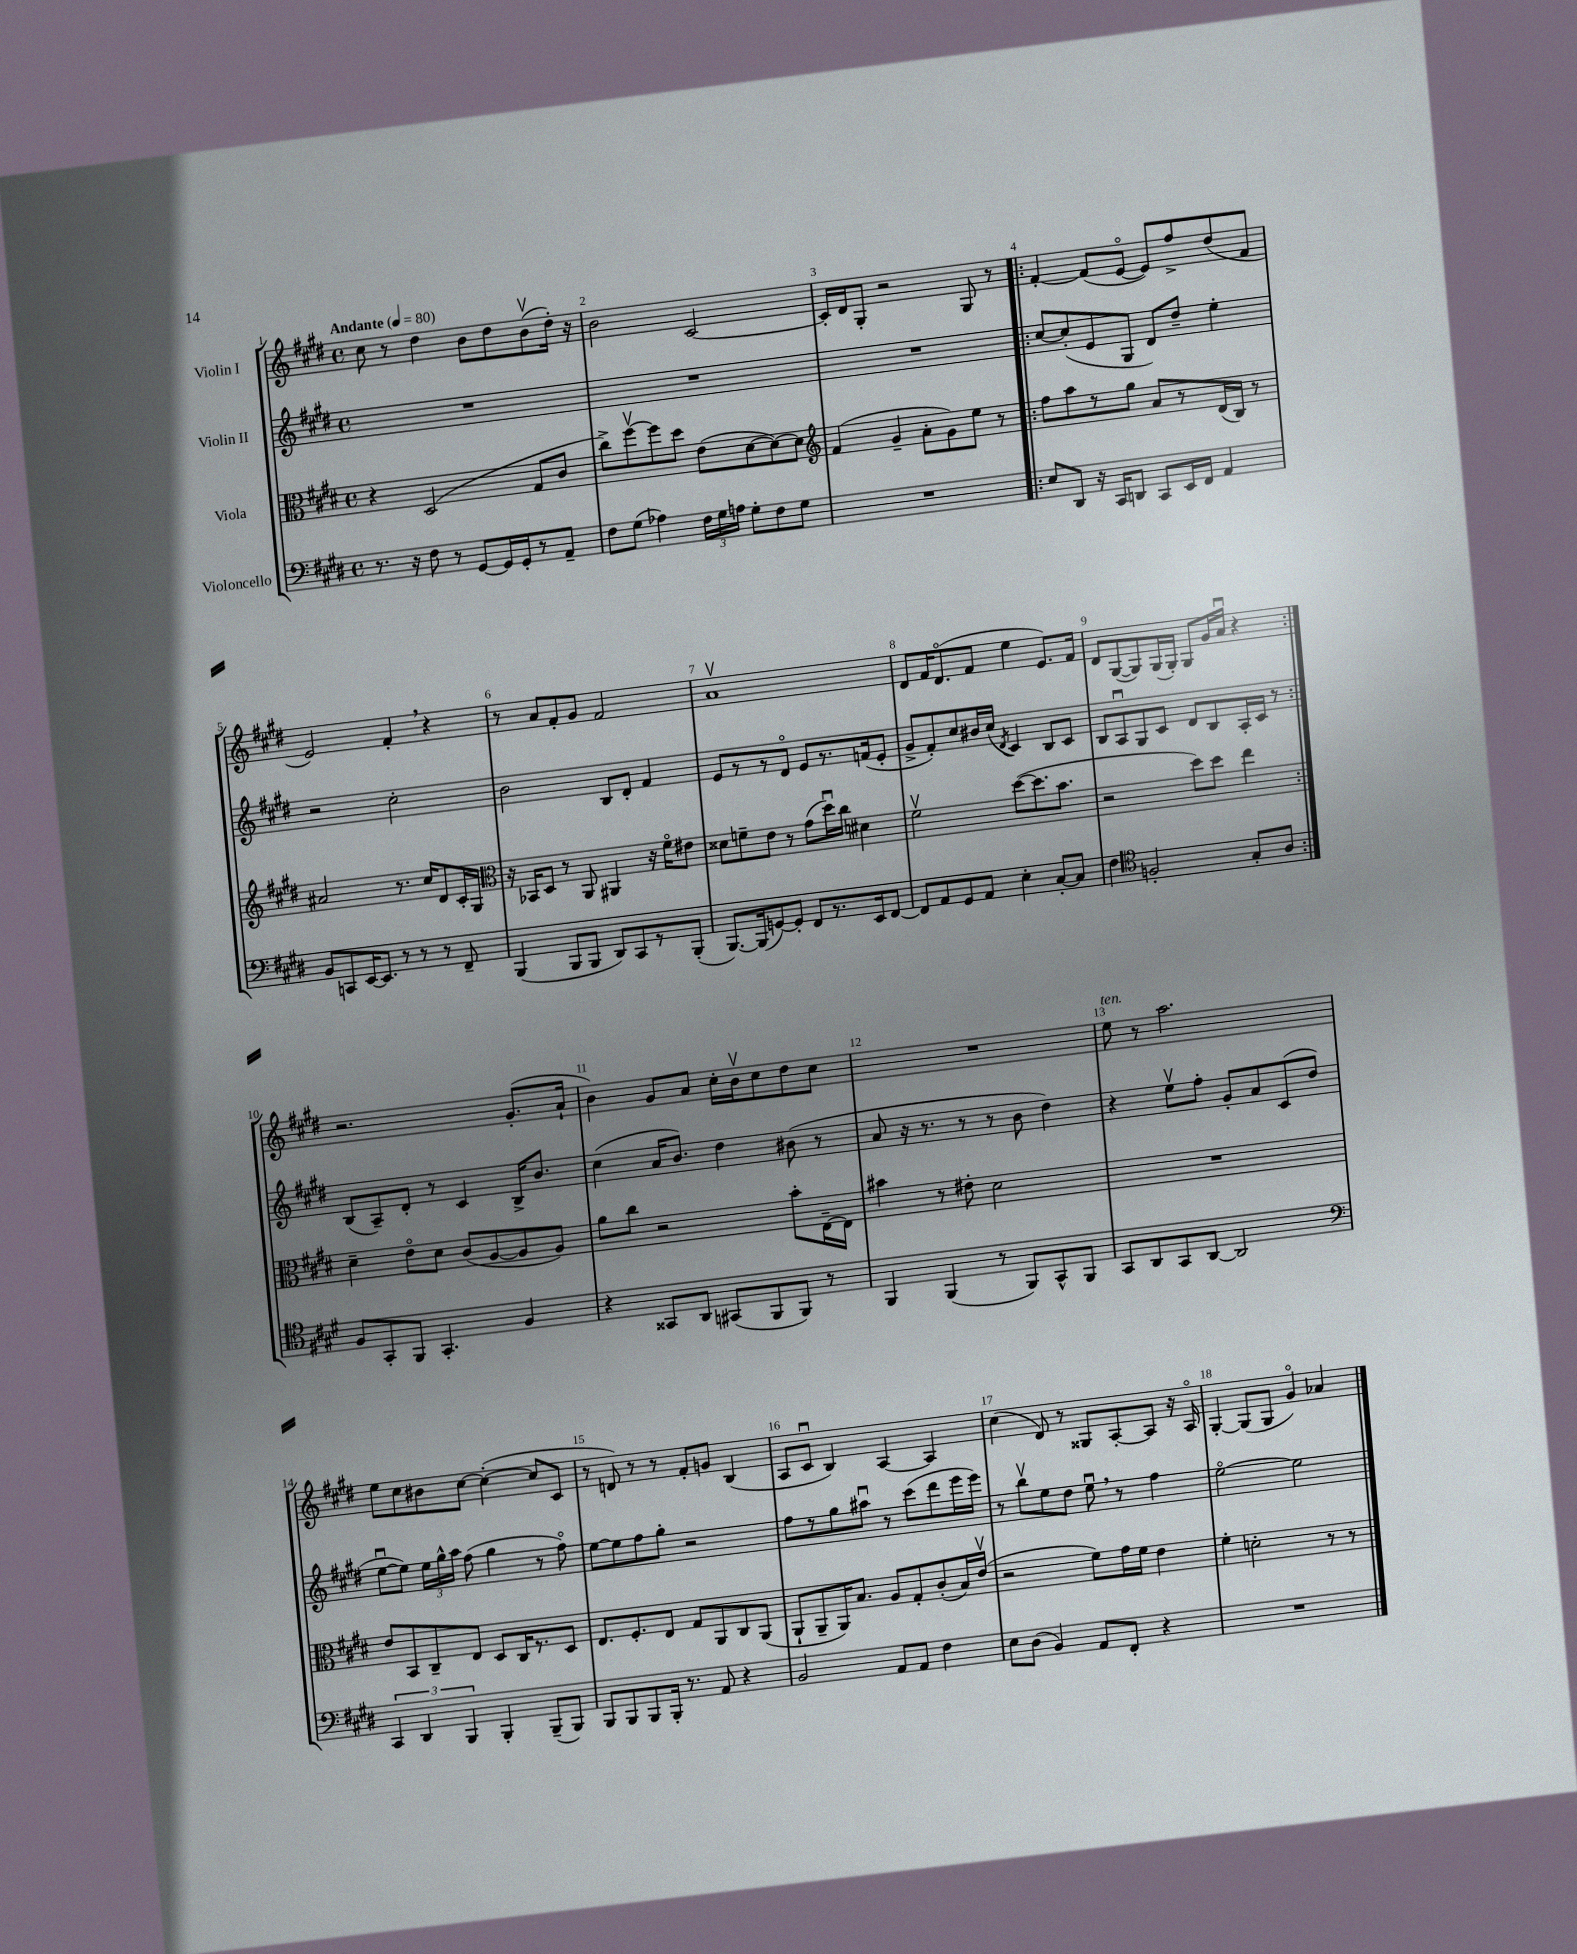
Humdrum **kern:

**kern	**kern	**kern	**kern
*staff4	*staff3	*staff2	*staff1
*clefF4	*clefC3	*clefG2	*clefG2
*k[f#c#g#d#]	*k[f#c#g#d#]	*k[f#c#g#d#]	*k[f#c#g#d#]
*M4/4	*M4/4	*M4/4	*M4/4
*met(c)	*met(c)	*met(c)	*met(c)
*MM80	*MM80	*MM80	*MM80
8.r	4r	1r	8cc#
.	.	.	8r
16r	.	.	.
8F#	(2D#	.	4dd#
8r	.	.	.
[8GG#	.	.	8b
16GG#]	.	.	8dd#
16GG#'	.	.	.
8r	8G#	.	(8bv
8AA~	8c#	.	16dd#')
.	.	.	16r
=	=	=	=
8F#	8cc#^)	1r	2b
(8G#	[8ff#v	.	.
4A-)	8ff#]	.	.
.	8dd#	.	.
24F#	(8e	.	[2c#
24G#	.	.	.
24A	.	.	.
8G#'	[8d#	.	.
8F#	8d#_)	.	.
8G#	8d#]	.	.
=	=	=	=
*	*clefG2	*	*
1r	(4f#	1r	16c#']
.	.	.	16d#
.	.	.	8G#'
.	4g#~	.	2r
.	8a'	.	.
.	8g#)	.	.
.	8ee	.	8G#
.	8r	.	8r
=!|:	=!|:	=!|:	=!|:
8E	8ff#	[8cc#	[4f#'
8DD#	8aa	(8cc#']	.
16r	8r	8e	(8f#]
16CC#	.	.	.
8DD	8gg#	8G#	[8eo
8CC#	8a	8d#)	8e])
16EE	8r	8dd#~	8ff#^
16FF#	.	.	.
4AA	(16d#	4ee'	(8dd#
.	16B)	.	.
.	8r	.	8f#
=	=	=	=
8BB	2a#	2r	2e)
8CC	.	.	.
[16EE	.	.	.
8.EE]	.	.	.
8r	8.r	2cc#'	4f#'
8r	.	.	.
.	16cc#	.	.
8r	8d#	.	4r
8FF#~	16c#'	.	.
.	16G#	.	.
=	=	=	=
*	*clefC3	*	*
(4BBB	16r	2b	8r
.	16BB-	.	.
.	8D#	.	8a
8BBB	8r	.	8f#'
8BBB	8AA	.	8g#
8DD#)	4AA#	8B	2f#
8CC#	.	8d#'	.
8r	16r	4f#	.
.	16f#o	.	.
(8BBB'	8e#	.	.
=	=	=	=
[8.BBB)	8d##	8e	1av
.	8f~	8r	.
(16BBB]	.	.	.
[8GG)	8e	8r	.
8GG']	8r	8d#o	.
8FF#	(8g#	8e	.
8.r	16dd#u)	8.r	.
.	16cc#	.	.
.	4d#	.	.
16EE	.	(16f	.
[8FF#	.	8e'	.
=	=	=	=
8FF#]	2f#v	8g#^	8d#
8AA	.	8f#')	16f#
.	.	.	(8.d#o
8GG#	.	8cc#	.
8AA	.	16b#	8f#
.	.	(16cc#	.
.	.	8qd#	.
4E'	([8dd#	4c#)	4ee
.	8.dd#]	.	.
[8C#'	.	8B	8.e)
.	8.b	.	.
8C#]	.	8c#	.
.	.	.	16f#
=	=	=	=
4F#	2r	8B	8d#
.	.	8Au	([8G#
*clefC4	*	*	*
2F'	.	8G#	8G#])
.	.	8c#	(16G#
.	.	.	16G#')
.	8dd#)	8d#	8G#
.	8dd#	8B	16g#
.	.	.	16au
8G#'	4ee	16A'	4r
.	.	16c#	.
8A	.	8r	.
=:|!	=:|!	=:|!	=:|!
8F#	4d#~	(8B	2.r
8GG#'	.	8A~)	.
8FF#	8eo	8d#'	.
4.GG#'	8d#	8r	.
.	(8c#	4c#	.
.	[8A	.	.
4F#	8A]	16B^	(8.g#'
.	.	8.b	.
.	8A)	.	.
.	.	.	16a`
=	=	=	=
4r	8a	(4cc#	4b)
.	8cc#	.	.
8GG##	2r	16a	8g#
.	.	8.b)	.
8AA	.	.	8a
(8GG#	.	4dd#	16cc#'
.	.	.	16bv
8FF#	.	.	8cc#
8FF#)	8b'	(8b#	8dd#
8r	[16E~	8r	8cc#
.	16E]	.	.
=	=	=	=
4FF#	4b#	8a	1r
.	.	16r	.
.	.	8.r	.
(4FF#	8r	.	.
.	8e#'	8r	.
8r	2d#	8r	.
8FF#)	.	8b	.
8GG#^^	.	4dd#)	.
8FF#	.	.	.
=	=	=	=
8GG#	1r	4r	8ee
8AA	.	.	8r
8GG#	.	8eev	2.aa
[8AA	.	8ff#'	.
2AA]	.	8g#'	.
.	.	8a	.
.	.	(8c#	.
.	.	8dd#	.
=	=	=	=
*clefF4	*	*	*
6CC#	8e	[8eeu	8ee
.	8BB	8ee])	8cc#
6DD#	.	.	.
.	8C#~	24ee	8b#
.	.	24gg#^^	.
6BBB	.	24aa	.
.	8E	(8ff#	[8cc#
4BBB'	8D#	4gg#	(4cc#'_
.	16C#	.	.
.	8.r	.	.
(8BBB~	.	8r	8cc#]
8BBB)	8D#	8ff#o)	8c#
=	=	=	=
8BBB	8.E	[8ee	8r
8BBB	.	8ee]	8d)
.	8.F#'	.	.
8BBB	.	8ff#	8r
16BBB'	8E	8gg#'	8r
8.r	.	.	.
.	8G#	2r	8f#'
8AA	8AA	.	8g
4r	8C#	.	(4B
.	(8AA	.	.
=	=	=	=
2BB	8AA`	8ff#	8A
.	8AA~	8r	8c#u
.	16AA)	8gg#	4B)
.	8.B	.	.
.	.	8aa#u	.
8AA	8A	8r	[4A
8AA	8G#'	(8ccc#	.
4F#	(8c#'	8ddd#	4A]
.	16B)	16eee	.
.	(16ev	16eee)	.
=	=	=	=
8E	2r	8r	(4cc#
(8D#	.	8bbv	.
4BB)	.	8ee	8d#)
.	.	8dd#	8r
8AA	8f#)	8eeu	8G##
8FF#'	16g#	8r	[8A'
.	16f#	.	.
4r	4e	4ff#	8A]
.	.	.	16r
.	.	.	16Ao
=	=	=	=
1r	4f#'	[2eeo	[4G#'
.	2d'	.	(8G#]
.	.	.	8G#
.	.	2ee]	4g#o)
.	8r	.	4a-
.	8r	.	.
==	==	==	==
*-	*-	*-	*-
